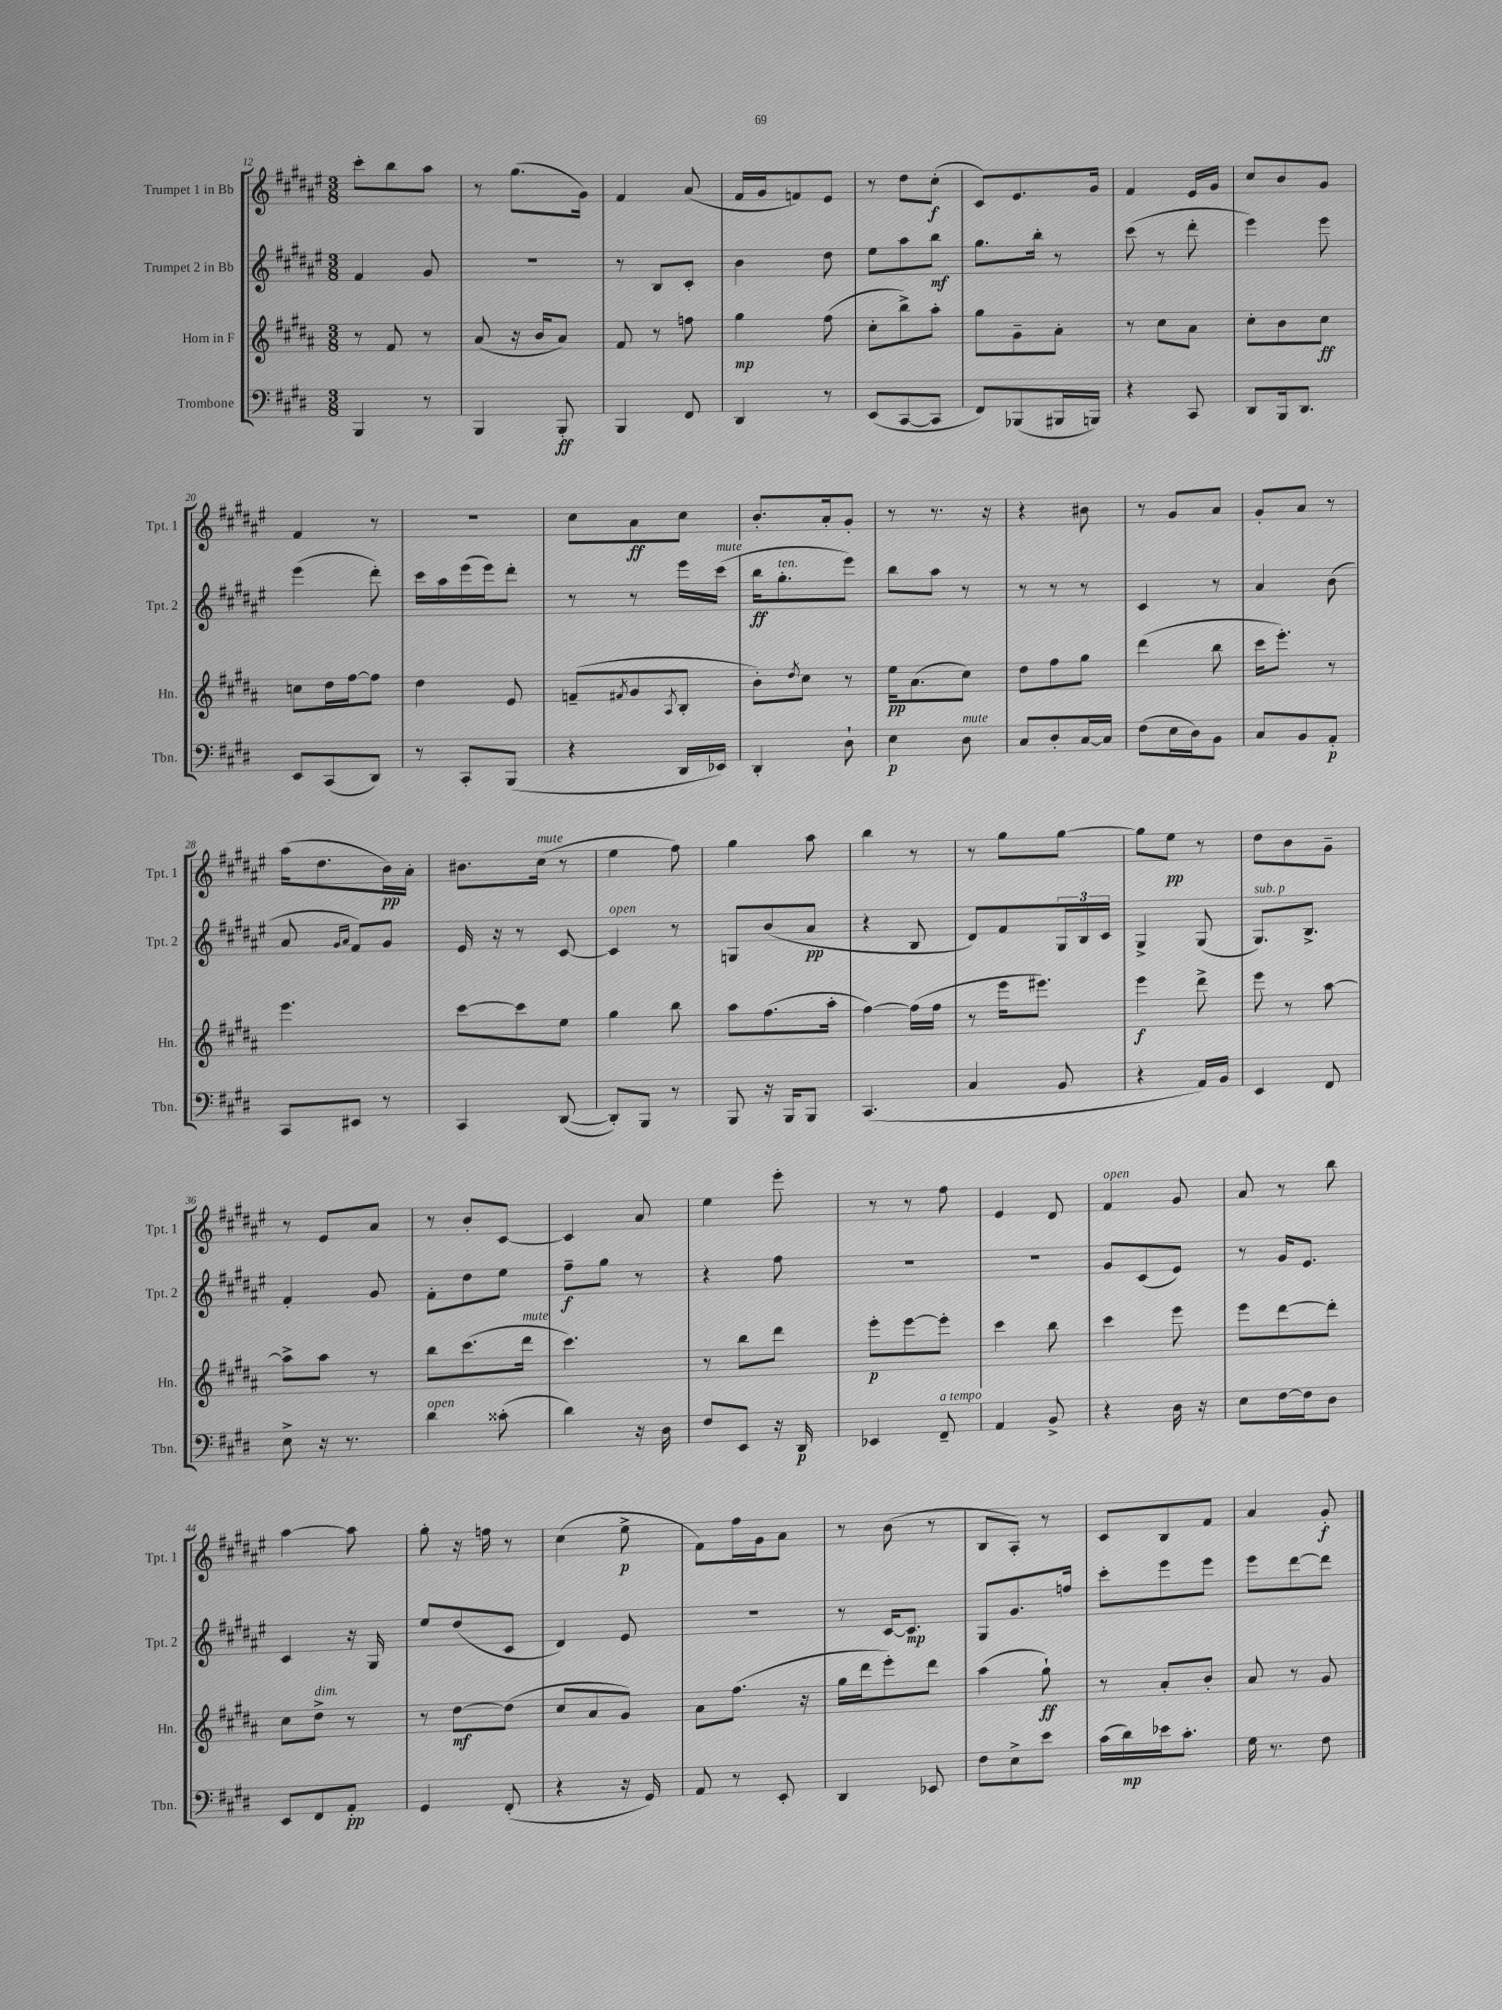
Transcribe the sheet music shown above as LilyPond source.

<<
\new StaffGroup <<
\new Staff = "s0" \with { instrumentName = "Trumpet 1 in Bb" shortInstrumentName = "Tpt. 1" } {
    \clef treble \key fis \major \numericTimeSignature \time 3/8
    cis'''8-. b''8 ais''8 |
    r8 gis''8.( gis'16) |
    fis'4 ais'8( |
    fis'16 gis'16 f'8) eis'8 |
    r8 dis''8 cis''8-.\f( |
    cis'8) eis'8. gis'16 |
    fis'4 eis'16 gis'16 |
    cis''8 b'8 gis'8 |
    fis'4 r8 |
    R4. |
    cis''8 ais'8\ff cis''8 |
    b'8.-. ais'16-. gis'8-. |
    r8 r8. r16 |
    r4 bis'8 |
    r8 gis'8 ais'8 |
    gis'8-. ais'8 r8 |
    ais''16( dis''8. b'16\pp) ais'16-. |
    bis'8. cis''16^\markup { \italic "mute" }( r8 |
    eis''4 fis''8) |
    gis''4 ais''8 |
    b''4 r8 |
    r8 gis''8 gis''8~ |
    gis''8 eis''8\pp r8 |
    dis''8 b'8 gis'8-- |
    r8 eis'8 ais'8 |
    r8 b'8-. cis'8~ |
    cis'4 ais'8 |
    eis''4 eis'''8-. |
    r8 r8 fis''8 |
    eis'4 dis'8 |
    fis'4^\markup { \italic "open" } gis'8 |
    ais'8 r8 b''8 |
    ais''4~ ais''8 |
    gis''8-. r16 f''16 r8 |
    cis''4( eis''8->\p |
    fis'8) fis''16 gis'16 ais'8 |
    r8 b'8( r8 |
    b8 ais8-.) r8 |
    cis'8 b8 fis'8 |
    ais'4 gis'8-.\f \bar "|." |
}
\new Staff = "s1" \with { instrumentName = "Trumpet 2 in Bb" shortInstrumentName = "Tpt. 2" } {
    \clef treble \key fis \major \numericTimeSignature \time 3/8
    fis'4 gis'8 |
    R4. |
    r8 b8 cis'8-. |
    b'4 dis''8 |
    eis''8 ais''8 b''8\mf |
    gis''8. b''16-. r8 |
    cis'''8( r8 dis'''8-. |
    eis'''4) eis'''8 |
    eis'''4( dis'''8-.) |
    cis'''16 ais''16 eis'''16( eis'''16) dis'''8-. |
    r8 r8 eis'''16 cis'''16^\markup { \italic "mute" }( |
    b''16\ff gis''8.-.^\markup { \italic "ten." } eis'''8) |
    b''8 ais''8 r8 |
    r8 r8 r8 |
    cis'4 r8 |
    ais'4 b'8( |
    ais'8 \grace { gis'16 ais'16 } fis'8) gis'8 |
    eis'16 r16 r8 cis'8~ |
    cis'4^\markup { \italic "open" } r8 |
    g8 b'8( ais'8\pp |
    r4 b8 |
    dis'8) fis'8 \tuplet 3/2 { gis16 b16 cis'16 } |
    gis4-> gis8( |
    gis8.^\markup { \italic "sub. p" }) b8.-> |
    fis'4-. gis'8 |
    fis'8-. dis''8 eis''8 |
    fis''8--\f gis''8 r8 |
    r4 fis''8 |
    R4. |
    R4. |
    gis'8 cis'8( eis'8) |
    r8 gis'16 eis'8. |
    cis'4 r16 gis16 |
    eis''8 dis''8( cis'8 |
    dis'4) eis'8 |
    R4. |
    r8 cis'16~ cis'8.\mp |
    gis8 gis'8. f''16 |
    cis'''8-. eis'''8 eis'''8 |
    eis'''8 dis'''8~ dis'''8 \bar "|." |
}
\new Staff = "s2" \with { instrumentName = "Horn in F" shortInstrumentName = "Hn." } {
    \clef treble \key b \major \numericTimeSignature \time 3/8
    r8 fis'8 r8 |
    ais'8( r16 b'16 ais'8) |
    fis'8 r8 f''8 |
    gis''4\mp fis''8( |
    cis''8-. b''8->) ais''8-. |
    gis''8 gis'8-- ais'8-. |
    r8 cis''8 ais'8 |
    cis''8-. b'8 cis''8\ff |
    c''8 dis''16 fis''16~ fis''8 |
    dis''4 e'8 |
    f'8--( \acciaccatura { fis'8 } gis'8 \acciaccatura { ais8 } b8-. |
    b'8-.) \acciaccatura { dis''8 } cis''8 r8 |
    e''16\pp ais'8.( cis''8) |
    dis''8 fis''8 gis''8 |
    dis'''4( b''8 |
    cis'''16 e'''8.-.) r8 |
    e'''4. |
    cis'''8~ cis'''8 e''8 |
    gis''4 b''8 |
    ais''8 fis''8.( ais''16-. |
    fis''4~) fis''16( fis''16 |
    r8 e'''16 eis'''8.) |
    e'''4\f dis'''8-> |
    e'''8 r8 ais''8~ |
    ais''8-> ais''8 r8 |
    b''8 cis'''8.( dis'''16^\markup { \italic "mute" } |
    cis'''4.) |
    r8 b''8 dis'''8 |
    e'''8-.\p e'''8~ e'''8-. |
    cis'''4 b''8 |
    cis'''4 e'''8 |
    e'''8 dis'''8~ dis'''8-. |
    cis''8 dis''8->^\markup { \italic "dim." } r8 |
    r8 dis''8~\mf dis''8( |
    cis''8 ais'8 gis'8) |
    ais'8 fis''8.( r16 |
    gis''16 dis'''16 e'''8-.) dis'''8 |
    ais''4( gis''8-!\ff) |
    r8 ais'8-. b'8-. |
    ais'8 r8 gis'8 \bar "|." |
}
\new Staff = "s3" \with { instrumentName = "Trombone" shortInstrumentName = "Tbn." } {
    \clef bass \key e \major \numericTimeSignature \time 3/8
    b,,4 r8 |
    b,,4 b,,8-.\ff |
    b,,4 fis,8 |
    dis,4 r8 |
    e,8( cis,8~ cis,8 |
    fis,8) bes,,8( bis,,16 b,,16) |
    r4 cis,8 |
    dis,8 b,,16 dis,8. |
    e,8 cis,8( dis,8) |
    r8 cis,8-. b,,8( |
    r4 dis,16 ees,16) |
    dis,4-. dis8-! |
    e4\p dis8^\markup { \italic "mute" } |
    cis8 dis8-. cis16~ cis16 |
    fis8( e16 dis16) b,8 |
    cis8 b,8 a,8-.\p |
    cis,8 eis,8 r8 |
    cis,4 dis,8~( |
    dis,8-.) b,,8 r8 |
    b,,8 r16 b,,16 b,,8 |
    cis,4.( |
    cis4 b,8 |
    r4 a,16) b,16 |
    e,4 fis,8 |
    e8-> r16 r8. |
    dis'4^\markup { \italic "open" } cisis'8-.( |
    dis'4) r16 dis16 |
    fis8 e,8 r16 dis,16\p |
    ees,4 fis,8--^\markup { \italic "a tempo" } |
    a,4 b,8-> |
    r4 dis16 r16 |
    e8 fis16~ fis16 dis8 |
    e,8 fis,8 a,8-.\pp |
    gis,4 fis,8-.( |
    r4 r16 gis,16) |
    a,8 r8 e,8-. |
    dis,4 ees,8 |
    fis8 e8-> e'8 |
    cis'16( dis'16\mp) ees'16 cis'8.-. |
    gis16 r8. fis8 \bar "|." |
}
>>
>>
\layout { \context { \Score currentBarNumber = #12 } }
